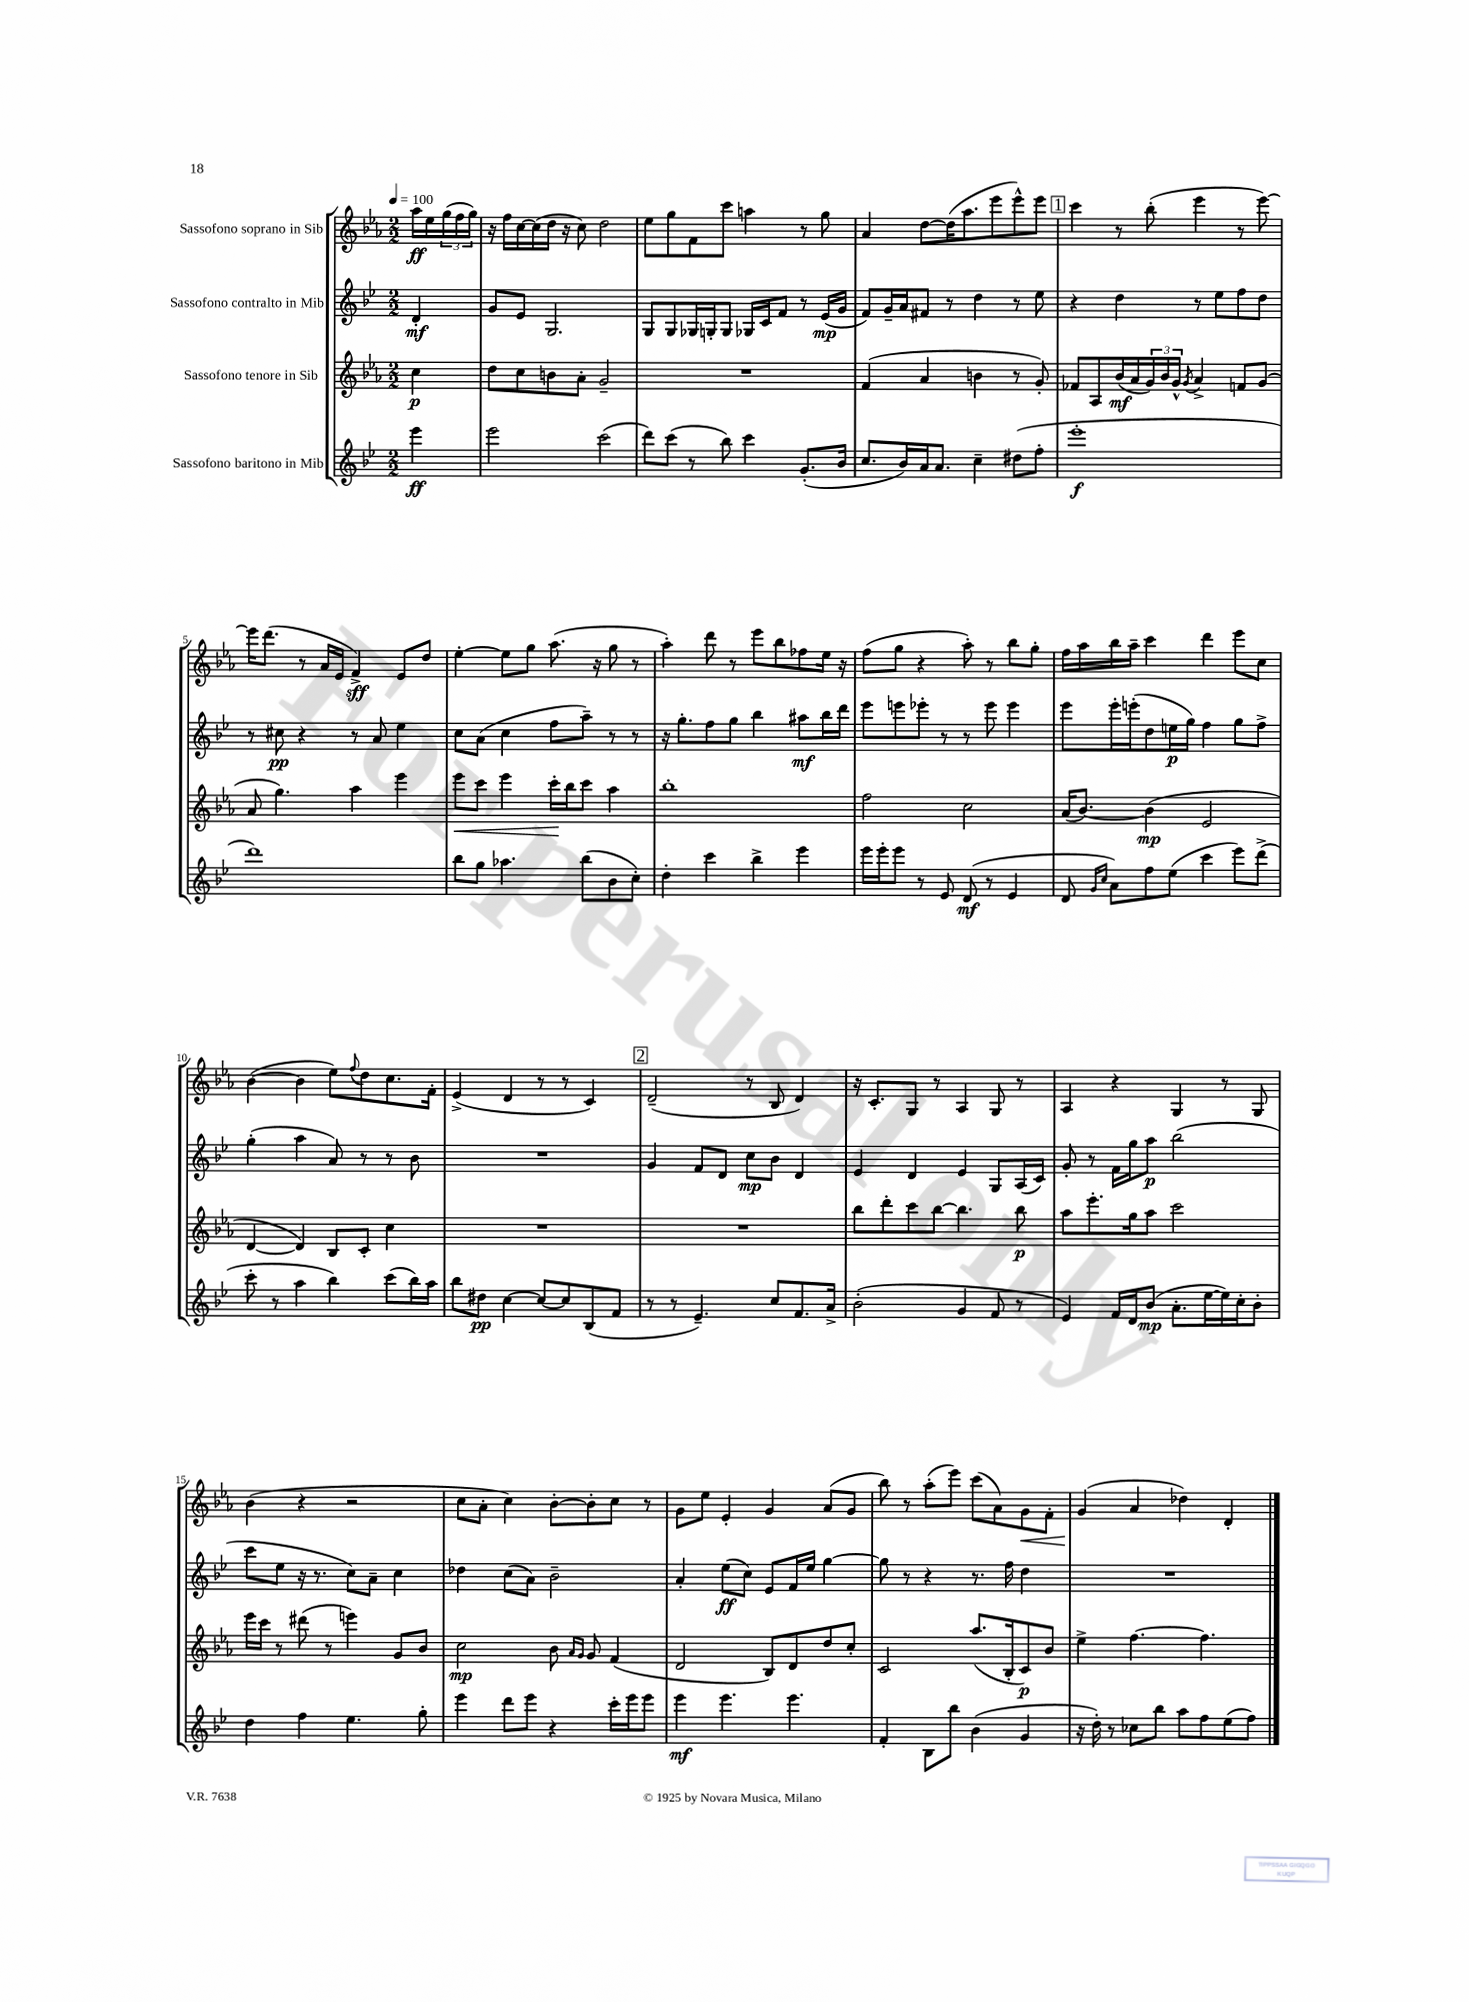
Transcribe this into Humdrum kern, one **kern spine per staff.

**kern	**kern	**kern	**kern
*staff4	*staff3	*staff2	*staff1
*clefG2	*clefG2	*clefG2	*clefG2
*k[b-e-]	*k[b-e-a-]	*k[b-e-]	*k[b-e-a-]
*M2/2	*M2/2	*M2/2	*M2/2
*MM100	*MM100	*MM100	*MM100
4eee-	4cc	4d'	16aa-
.	.	.	16ee-
.	.	.	(24gg
.	.	.	24ff
.	.	.	24gg)
=	=	=	=
2eee-	8dd	8g	16r
.	.	.	16ff
.	8cc	8e-	[16cc
.	.	.	(16cc]
.	8b	2.G	16dd
.	.	.	16r
.	8a-'	.	8cc)
(2ccc	2g~	.	2dd
=	=	=	=
8ddd)	1r	8G	8ee-
(8ccc	.	8G	8gg
8r	.	16G-	8f
.	.	16G'	.
8bb-)	.	8G	8ccc
4ccc	.	16G-	4aa
.	.	16c	.
.	.	8f	.
(8.g'	.	8r	8r
.	.	(16e-	8gg
16b-	.	16g	.
=	=	=	=
8.cc	(4f	8f)	4a-
.	.	16g~	.
16b-)	.	16a	.
16a	4a-	8f#	[8dd
8.a	.	.	.
.	.	8r	(16dd]
.	.	.	8.aa-
4cc~	4b	4dd	.
.	.	.	8eee-
(8dd#	8r	8r	8eee-^^)
8ff'	8g')	8ee-	8eee-
=	=	=	=
1eee-'	8f-	4r	4ccc
.	8A-	.	.
.	(16b-	4dd	8r
.	16a-	.	.
.	24g)	.	(8bb-'
.	24b-	.	.
.	24g^^	.	.
.	8qg	.	.
.	4a-^	8r	4eee-
.	.	8ee-	.
.	8f	8ff	8r
.	(8g	8dd	[8eee-)
=	=	=	=
1ddd)	8a-	8r	16eee-]
.	.	.	(8.ddd
.	4.gg)	8cc#	.
.	.	4r	8r
.	.	.	16a-
.	.	.	16e-
.	4aa-	8r	4f^)
.	.	8a	.
.	4eee-	4ee-	8e-
.	.	.	8dd
=	=	=	=
8bb-	8eee-	8cc	[4ee-'
8gg	8ccc	(8a	.
4.aa-	4eee-	4cc	8ee-]
.	.	.	8gg
.	16ccc'	8ff	(8.aa-
.	16bb-	.	.
(8bb-	8ccc	8aa~)	.
.	.	.	16r
8b-	4aa-	8r	8gg
8cc')	.	8r	8r
=	=	=	=
4dd'	1bb-'	16r	4aa-')
.	.	8.gg'	.
4ccc	.	8ff	8ddd
.	.	8gg	8r
4bb-^	.	4bb-	8eee-
.	.	.	8bb-
4eee-	.	8aa#	8ff-
.	.	16bb-	16ee-
.	.	16ddd	16r
=	=	=	=
16eee-	2ff	8eee-	(8ff
16eee-'	.	.	.
8eee-	.	8eee	8gg
8r	.	8eee-'	4r
8e-	.	8r	.
(8d	2cc	8r	8aa-')
8r	.	8eee-	8r
4e-	.	4eee-	8bb-
.	.	.	8gg'
=	=	=	=
8d	(16a-	8eee-	16ff
.	[8.b-)	.	16aa-
16qqg	.	.	.
16qqcc	.	.	.
8a)	.	16eee-'	16bb-
.	.	(16eee'	16aa-~
8ff	(4b-]	8dd	4ccc
(8ee-	.	16ee	.
.	.	16gg)	.
4ccc	2e-	4ff	4ddd
8eee-)	.	8gg	8eee-
(8ddd^	.	8ff^	8cc
=	=	=	=
8ccc'	[4d	(4gg'	([4b-
8r	.	.	.
4aa	4d])	4aa	4b-]
4bb-)	8B-	8a)	8ee-)
.	.	.	8qqff
.	8c'	8r	8dd
(8ccc	4cc	8r	8.cc
16bb-)	.	8b-	.
16aa	.	.	16f'
=	=	=	=
8bb-	1r	1r	(4e-^
8dd#	.	.	.
[4cc	.	.	4d
8cc_	.	.	8r
8cc]	.	.	8r
(8B-	.	.	4c)
8f	.	.	.
=	=	=	=
8r	1r	4g	(2d~
8r	.	.	.
4.e-~)	.	8f	.
.	.	8d	.
.	.	8cc	8r
8cc	.	8b-	8B-
8.f	.	4d	4d)
16a^	.	.	.
=	=	=	=
(2b-'	8bb-	4e-	16r
.	.	.	8.c'
.	8ddd'	.	.
.	8ccc	4d	8G
.	[8bb-	.	8r
4g	4.bb-]	4e-	4A-
8f	.	8G	8G
8r	8bb-	(16A	8r
.	.	16c)	.
=	=	=	=
4e-)	8aa-	8g'	4A-
.	8.eee-'	8r	.
16f	.	16f	4r
16d	16gg	16gg	.
(8b-	8aa-	8aa	.
8.a'	2ccc	(2bb-	4G
[16ee-	.	.	.
16ee-])	.	.	8r
16cc'	.	.	.
8b-'	.	.	8G
=	=	=	=
4dd	16eee-	8ccc	(4b-
.	16ccc	.	.
.	8r	8ee-	.
4ff	(8ddd#	16r	4r
.	.	8.r	.
.	8r	.	.
4.ee-	4eee)	8cc)	2r
.	.	8a~	.
.	8g	4cc	.
8gg'	8b-	.	.
=	=	=	=
4eee-	2cc	4dd-	8cc
.	.	.	8a-'
8ddd	.	(8cc	4cc)
8eee-	.	8a)	.
4r	8b-	2b-~	[8b-'
.	16qqa-	.	.
.	16qqg	.	.
.	8g	.	8b-']
16ccc'	(4f	.	8cc
16eee-	.	.	.
8eee-	.	.	8r
=	=	=	=
4eee-	2d	4a'	8g
.	.	.	8ee-
4.eee-	.	(8ee-	4e-'
.	.	8cc)	.
.	8B-)	8e-	4g
4.eee-	8d	16f	.
.	.	16ee-	.
.	8dd	[4gg	(8a-
.	8cc'	.	8g
=	=	=	=
4f'	2c	8gg]	8bb-)
.	.	8r	8r
8B-	.	4r	(8aa-'
8bb-	.	.	8eee-)
(4b-	(8.aa-	8.r	(8ccc
.	.	.	8a-)
.	16B-'	16ff	.
4g	8c)	4dd	8g
.	8b-	.	8f'
=	=	=	=
16r	4ee-^	1r	(4g
16dd')	.	.	.
8r	.	.	.
8cc-	[4.ff	.	4a-
8bb-	.	.	.
8aa	.	.	4dd-)
8ff	4.ff]	.	.
(8ee-	.	.	4d'
8ff)	.	.	.
==	==	==	==
*-	*-	*-	*-
